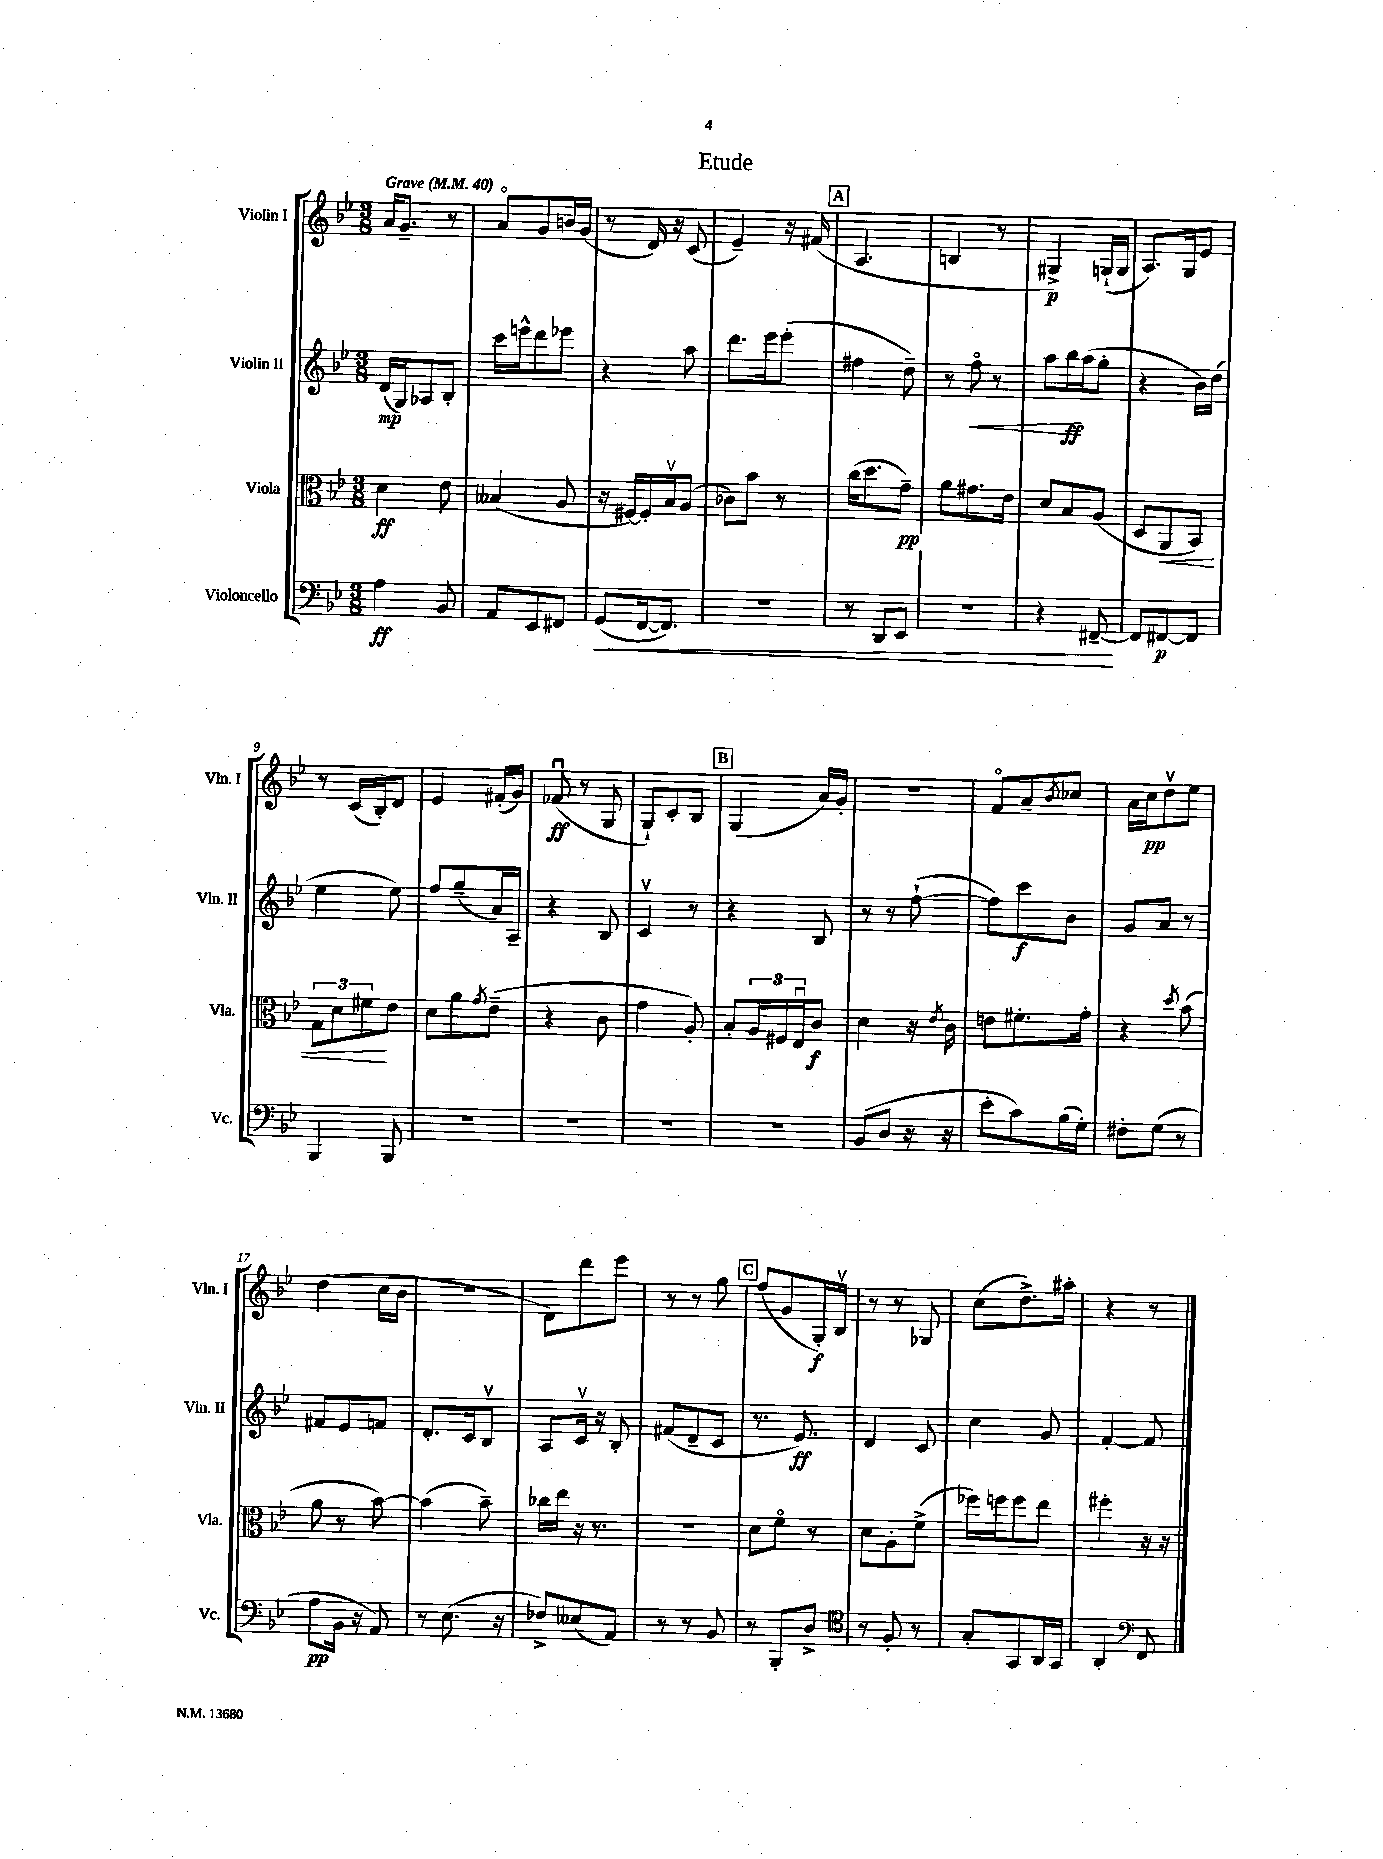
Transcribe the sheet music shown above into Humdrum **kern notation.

**kern	**dynam	**kern	**dynam	**kern	**dynam	**kern	**dynam
*part4	*part4	*part3	*part3	*part2	*part2	*part1	*part1
*staff4	*staff4	*staff3	*staff3	*staff2	*staff2	*staff1	*staff1
*I"Violoncello	*	*I"Viola	*	*I"Violin II	*	*I"Violin I	*
*I'Vc.	*	*I'Vla.	*	*I'Vln. II	*	*I'Vln. I	*
*clefF4	*	*clefC3	*	*clefG2	*	*clefG2	*
*k[b-e-]	*	*k[b-e-]	*	*k[b-e-]	*	*k[b-e-]	*
*M3/8	*	*M3/8	*	*M3/8	*	*M3/8	*
*MM40	*	*MM40	*	*MM40	*	*MM40	*
=1	=1	=1	=1	=1	=1	=1	=1
!	!	!	!	!	!	!LO:TX:a:B:t=Grave	!
4A\	ff	4d\	ff	(16d/LL	mp	16a/KL	.
.	.	.	.	16G/J)	.	8.g~/J	.
.	.	.	.	8A-X/	.	.	.
8BB-/	.	8e-\	.	8B-'/J	.	8r	.
=2	=2	=2	=2	=2	=2	=2	=2
8AA/L	.	(4B--X/	.	16ccc\LL	.	8a/L	.
.	.	.	.	16eeen^^\J	.	.	.
8EE-/	.	.	.	8ddd\	.	8g/	.
8FF#X/J	.	8A/	.	8eee-X\J	.	16bn/L	.
.	.	.	.	.	.	(16g/JJ	.
=3	=3	=3	=3	=3	=3	=3	=3
!	!LO:HP:b	!	!	!	!	!	!
(8GG/L	<	16r	.	4r	.	8r	.
.	.	[16F#X/LL)	.	.	.	.	.
[16FF/k	.	16F#'/]	.	.	.	16d/)	.
8.FF/J])	.	16B-v/J	.	.	.	16r	.
.	.	(8A/J	.	8aa\	.	(8c/	.
=4	=4	=4	=4	=4	=4	=4	=4
4.r	.	8c-X\L)	.	8.ddd\L	.	4e-~/)	.
.	.	8b-\J	.	.	.	.	.
.	.	.	.	16eee-\k	.	.	.
.	.	8r	.	(8eee-'\J	.	16r	.
.	.	.	.	.	.	(16f#X/	.
!!LO:REH:place=s1:t=A
=5	=5	=5	=5	=5	=5	=5	=5
8r	.	(16cc\KL	.	4ff#X\	.	4.A/	.
.	.	8.dd\	.	.	.	.	.
8DD/L	.	.	.	.	.	.	.
8EE-/J	.	8g~\J)	pp	8dd~\)	.	.	.
=6	=6	=6	=6	=6	=6	=6	=6
4.r	.	8a\L	.	8r	.	4Bn/	.
!	!	!	!	!	!LO:HP:b	!	!
.	.	8.g#X\	.	8ff\	<	.	.
.	.	.	.	8r	.	8r	.
.	.	16e-\Jk	.	.	.	.	.
=7	=7	=7	=7	=7	=7	=7	=7
4r	.	8d/L	.	8aa\L	.	4G#X^/)	p
.	.	8B-/	.	16bb-\L	ff	.	.
.	.	.	.	(16aa\J	[	.	.
[8FF#X~/	.	(8A/J	.	8gg'\J	.	(16Gn`/LL	.
.	.	.	.	.	.	16G/JJ	.
.	[	.	.	.	.	.	.
=8	=8	=8	=8	=8	=8	=8	=8
8FF#/L]	.	8D/L	.	4r	.	8.A/L)	.
!	!	!	!LO:HP:b	!	!	!	!
[8FF#X/	p	8AA/	<	.	.	.	.
.	.	.	.	.	.	16G/k	.
8FF#/J]	.	8BB-/J)	.	16b-\LL)	.	8e-/J	.
.	.	.	.	(16dd\JJ	.	.	.
!!LO:LB:g=z
=9	=9	=9	=9	=9	=9	=9	=9
4BBB-/	.	12G\L	.	4ee-\	.	8r	.
.	.	12d\	.	.	.	.	.
.	.	.	.	.	.	(16c/LL	.
.	.	12f#X\	.	.	.	.	.
.	.	.	.	.	.	16B-'/J)	.
8BBB-/	.	8e-\J	[	8ee-\)	.	8d/J	.
=10	=10	=10	=10	=10	=10	=10	=10
4.r	.	8d\L	.	8ff/L	.	4e-/	.
.	.	8a\	.	(8gg~/	.	.	.
.	.	8qg/	.	.	.	.	.
.	.	(8e-~\J	.	16a/L)	.	(16f#X'/LL	.
.	.	.	.	16A~/JJ	.	16g/JJ)	.
=11	=11	=11	=11	=11	=11	=11	=11
4.r	.	4r	.	4r	.	(8f-Xu/	ff
.	.	.	.	.	.	8r	.
.	.	8c\	.	8B-/	.	8G/	.
=12	=12	=12	=12	=12	=12	=12	=12
4.r	.	4g\	.	4cv/	.	8G`/L)	.
.	.	.	.	.	.	8c'/	.
.	.	8A'/)	.	8r	.	8B-/J	.
!!LO:REH:place=s1:t=B
=13	=13	=13	=13	=13	=13	=13	=13
4.r	.	8B-'/L	.	4r	.	(4G/	.
.	.	24A/L	.	.	.	.	.
.	.	24F#X/	.	.	.	.	.
.	.	24E-u/J	.	.	.	.	.
.	.	8c/J	f	8B-/	.	16a/LL)	.
.	.	.	.	.	.	16g'/JJ	.
=14	=14	=14	=14	=14	=14	=14	=14
(8BB-/L	.	4d\	.	8r	.	4.r	.
8D/J	.	.	.	8r	.	.	.
16r	.	16r	.	([8ff`\	.	.	.
.	.	8qe-/	.	.	.	.	.
16r	.	16c\	.	.	.	.	.
=15	=15	=15	=15	=15	=15	=15	=15
8e-'\L	.	8en\L	.	8ff\L])	.	8f/L	.
8c\)	.	8.f#X'\	.	8ccc\	f	8a~/	.
.	.	.	.	.	.	8qb-/	.
(16B-\L	.	.	.	8b-\J	.	8cc-X/J	.
16G'\JJ)	.	16g'\Jk	.	.	.	.	.
=16	=16	=16	=16	=16	=16	=16	=16
8F#X'\L	.	4r	.	8g/L	.	16a\LL	.
.	.	.	.	.	.	16cc\J	pp
(8G\J	.	.	.	8a/J	.	8ddv\	.
.	.	8qdd/	.	.	.	.	.
8r	.	(8b-\	.	8r	.	8ee-\J	.
!!LO:LB:g=z
=17	=17	=17	=17	=17	=17	=17	=17
8A\L	pp	8a\	.	8f#X/L	.	(4dd\	.
16BB-\Jk	.	8r	.	8e-/	.	.	.
16r	.	.	.	.	.	.	.
8AA/)	.	[8b-\)	.	8fn/J	.	16cc\LL	.
.	.	.	.	.	.	16b-\JJ	.
=18	=18	=18	=18	=18	=18	=18	=18
8r	.	(4b-\]	.	8.d'/L	.	4.r	.
(8.E-\	.	.	.	.	.	.	.
.	.	.	.	16c/k	.	.	.
.	.	8b-~\)	.	8B-v/J	.	.	.
16r	.	.	.	.	.	.	.
=19	=19	=19	=19	=19	=19	=19	=19
8F-X^/L)	.	16cc-X\LL	.	8A/L	.	8d\L)	.
.	.	16ee-\JJ	.	.	.	.	.
(8E--X/	.	16r	.	16cv/Jk	.	8ddd\	.
.	.	8.r	.	16r	.	.	.
8AA/J)	.	.	.	8B-'/	.	8eee-\J	.
=20	=20	=20	=20	=20	=20	=20	=20
8r	.	4.r	.	(8f#X/L	.	8r	.
8r	.	.	.	8d~/	.	8r	.
8BB-/	.	.	.	8c/J	.	8gg\	.
!!LO:REH:place=s1:t=C
=21	=21	=21	=21	=21	=21	=21	=21
8r	.	8d\L	.	8.r	.	(8ff/L	.
8BBB-'/L	.	8f\J	.	.	.	8g/	.
.	.	.	.	8.e-/)	ff	.	.
8D^/J	.	8r	.	.	.	16G'/L)	f
.	.	.	.	.	.	16B-v/JJ	.
=22	=22	=22	=22	=22	=22	=22	=22
*clefC4	*	*	*	*	*	*	*
8r	.	8d\L	.	4d/	.	8r	.
8F'/	.	8A'\	.	.	.	8r	.
8r	.	(8f^\J	.	8c/	.	8G-X/	.
=23	=23	=23	=23	=23	=23	=23	=23
8G'/L	.	16ff-X\LL)	.	4cc\	.	(8cc\L	.
.	.	16ffn\J	.	.	.	.	.
8GG/	.	8ff\	.	.	.	8.dd^\)	.
16AA/L	.	8ee-\J	.	8g/	.	.	.
16GG/JJ	.	.	.	.	.	16aa#X'\Jk	.
=24	=24	=24	=24	=24	=24	=24	=24
4AA'/	.	4ff#X'\	.	[4f'/	.	4r	.
*clefF4	*	*	*	*	*	*	*
8FF/	.	16r	.	8f/]	.	8r	.
.	.	16r	.	.	.	.	.
==	==	==	==	==	==	==	==
*-	*-	*-	*-	*-	*-	*-	*-
